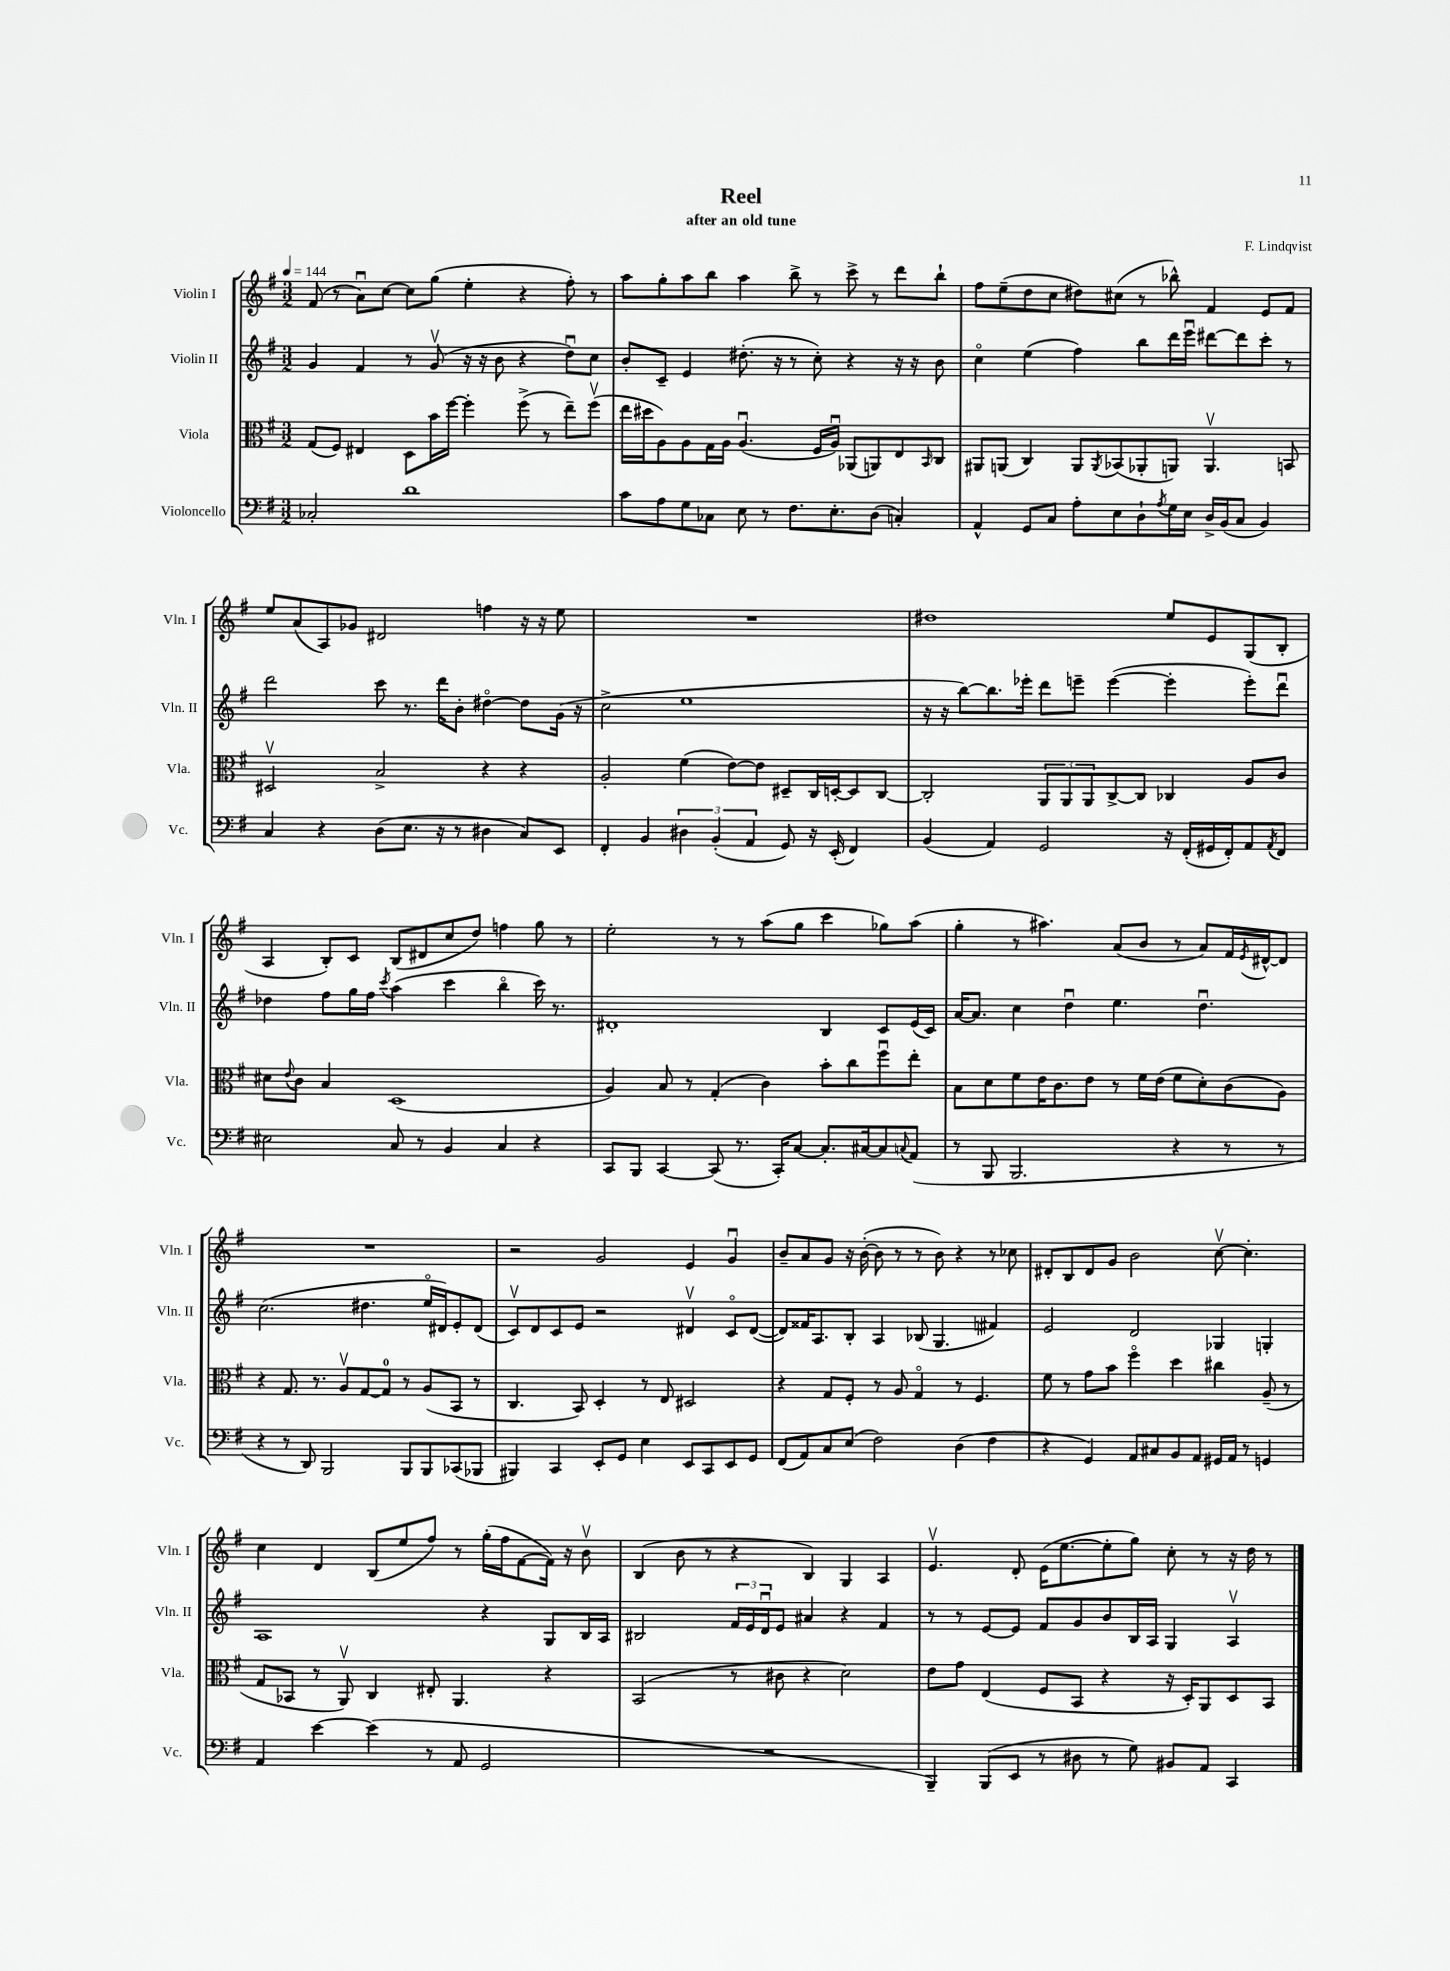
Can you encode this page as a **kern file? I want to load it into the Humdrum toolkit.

**kern	**kern	**kern	**kern
*staff4	*staff3	*staff2	*staff1
*clefF4	*clefC3	*clefG2	*clefG2
*k[f#]	*k[f#]	*k[f#]	*k[f#]
*M3/2	*M3/2	*M3/2	*M3/2
*MM144	*MM144	*MM144	*MM144
2C-'	(8G	4g	(8f#
.	8F#)	.	8r
.	4E#	4f#	8au)
.	.	.	[8cc
1d	8D	8r	8cc]
.	16b	(8gv	(8gg
.	[16ff#	.	.
.	4ff#']	16r	4ee'
.	.	16r	.
.	.	8b	.
.	(8ff#^	4r	4r
.	8r	.	.
.	8ee~)	8ddu)	8ff#')
.	(8ff#v	8cc	8r
=	=	=	=
8c	16ee	8b'	8aa
.	16dd#	.	.
8A	8A)	8c~	8gg'
8G	8A	4e	8aa
8C-	16G	.	8bb
.	16A	.	.
8E	(4.Au	(8.dd#'	4aa
8r	.	.	.
.	.	16r	.
8.F#	.	8r	8bb^
.	16F#	8cc')	8r
8.E'	16Au)	.	.
.	(8AA-	4r	8ccc^
(8D	8AA)	.	8r
4C')	8E	16r	8ddd
.	.	16r	.
.	16qqBB	.	.
.	8C	8b	8bb`
=	=	=	=
4AA^^	8AA#	4cco	8ff#
.	(8AA	.	(8ee~
8GG	4C)	(4ee	8dd
8C	.	.	8cc
8A'	8AA	4ff#)	8dd#)
.	8qAA	.	.
8E	(8BB-	.	(8cc#
8D`	8AA-'	8bb	8r
8qA	.	.	.
16G	8AA)	16ddd	8bb-^^)
16E	.	16eeeu	.
16D^	4.AAv	[8ddd#	4f#
(16BB	.	.	.
8C	.	8ddd#]	.
4BB)	.	8ccc'	8e
.	8BB	8r	8f#
=	=	=	=
4C	2D#v	2ddd	8ee
.	.	.	(8a
4r	.	.	8A)
.	.	.	8g-
(8D	2B^	8ccc	2d#
8.E	.	8.r	.
16r	.	16ddd	.
8r	.	8b'	.
4D#	4r	[4dd#o	4ff
8C)	4r	8dd#]	16r
.	.	.	16r
8EE	.	(16g	8ee
.	.	16r	.
=	=	=	=
4FF#'	2A'	2cc^	1.r
4BB	.	.	.
6D#	(4f#	1ee	.
(6BB'	.	.	.
.	[8e)	.	.
6AA	.	.	.
.	8e]	.	.
8GG)	8D#~	.	.
16r	16C	.	.
(16EE'	[16D'	.	.
4FF#)	8D]	.	.
.	[8C	.	.
=	=	=	=
(4BB	2C']	16r	1dd#
.	.	16r	.
.	.	[8bb)	.
4AA)	.	8.bb]	.
.	.	16eee-'	.
2GG	12AA	8ddd	.
.	12AA	.	.
.	.	8eee~	.
.	12AA	.	.
.	[8C^	([4eee	.
.	8C]	.	.
16r	4C-	4eee']	8ee
(16FF#'	.	.	.
16GG#	.	.	8e
16FF#')	.	.	.
8AA	8A	8eee')	(8G
8qAA	.	.	.
8FF#	8c	8dddu	8B'
=	=	=	=
2E#	8d#	4dd-	4A
.	8qqe	.	.
.	8c	.	.
.	4B	8ff#	8B')
.	.	16gg	8c
.	.	16ff#	.
.	.	8qccc	.
8C	(1D	(4aa	(8B
8r	.	.	8d#
4BB	.	4ccc	8cc
.	.	.	8dd)
4C	.	4bbo	4ff
4r	.	16ccc)	8gg
.	.	8.r	.
.	.	.	8r
=	=	=	=
8CC	4A)	1d#'	2ee'
8BBB	.	.	.
[4CC	8B	.	.
.	8r	.	.
(8CC]	(4G'	.	8r
8.r	.	.	8r
.	4c)	.	(8aa
16CC')	.	.	.
[8C	.	.	8gg
8.C']	8b'	4B	4ccc
.	8cc	.	.
[16C#	.	.	.
8C#]	8ff#u	8c	8gg-)
8qqC	.	.	.
(8AA	8ee'	(16e	(8aa
.	.	16c)	.
=	=	=	=
8r	8B	[16a	4gg'
.	.	8.a]	.
8BBB	8d	.	.
2.BBB	8f#	4cc	8r
.	16e	.	4.aa#)
.	8.c	.	.
.	.	4ddu	.
.	8e	.	.
.	8r	4.ee	(8a
.	16f#	.	8b
.	(16e	.	.
4r	8f#	.	8r
.	8d')	4.ddu	8a)
8r	(8c	.	16f#
.	.	.	8qe
.	.	.	[16d#^^
8r	8A)	.	8d#]
=	=	=	=
4r	4r	(2.cc	1.r
8r	8.G	.	.
8DD)	.	.	.
.	8.r	.	.
2BBB	.	.	.
.	8Av	.	.
.	[8G	4.dd#	.
.	8G]	.	.
8BBB	8r	.	.
8BBB	(8A	16eeo	.
.	.	16d#)	.
(8CC-	8BB	8e'	.
8BBB-	8r	(8d#	.
=	=	=	=
4BBB#)	4.C	8cv)	2r
.	.	8d	.
4CC	.	8c	.
.	8BB)	8e	.
8EE'	4D'	2r	2g
8GG	.	.	.
4E	8r	.	.
.	8E	.	.
8EE	2D#	4d#v	4e
8CC	.	.	.
8EE	.	8co	4gu
8GG	.	([8d#	.
=	=	=	=
(8FF#	4r	8d#])	8b~
8AA)	.	16f##	8a
.	.	8.A	.
8C	8G	.	8g
(8E	8F#'	8B'	16r
.	.	.	([16b'
2F#)	8r	4A	8b]
.	8A	.	8r
.	4Go	(8B-	8r
.	.	4.G	8b)
(4D	8r	.	4r
.	4.F#	.	.
4F#	.	4f#)	8r
.	.	.	8cc-
=	=	=	=
4r	8f#	2e	8d#'
.	8r	.	8B
4GG)	8g	.	8d#
.	8b	.	8g
8AA	4ff#o	2d	2b
8C#	.	.	.
8BB	4dd	.	.
8AA	.	.	.
16GG#	4cc#	4G-	[8ccv
16AA	.	.	.
8r	.	.	4.cc']
4GG	(8A~	4G'	.
.	8r	.	.
=	=	=	=
4AA	8G	1A	4cc
.	8BB-	.	.
[4e	8r	.	4d
.	8AAv)	.	.
(4e]	4C	.	(8B
.	.	.	8ee
8r	8E#'	.	8ff#)
8AA	4.AA	.	8r
2GG	.	4r	(16gg'
.	.	.	16ff#
.	.	.	[8f#
.	4r	8G	16f#])
.	.	.	16r
.	.	16B	8bv
.	.	16A	.
=	=	=	=
1.r	(2BB	2B#	(4B
.	.	.	8b
.	.	.	8r
.	8r	24f#	4r
.	.	24e	.
.	.	24du	.
.	8c#	8e	.
.	4r	4a#	4B)
.	2d)	4r	4G
.	.	4f#	4A
=	=	=	=
4BBB~)	8e	8r	4.ev
.	8g	8r	.
(8BBB	(4E	[8e	.
8EE	.	8e]	8d'
8r	8F#	8f#	(16e
.	.	.	[8.ee
8D#	8BB	8g	.
8r	4r	8b	8ee']
8G)	.	16B	8gg)
.	.	16A	.
8BB#	16r	4G	8cc'
.	16D')	.	.
8AA	8AA	.	8r
4CC	8D	4Av	16r
.	.	.	16dd
.	8BB	.	8r
==	==	==	==
*-	*-	*-	*-
